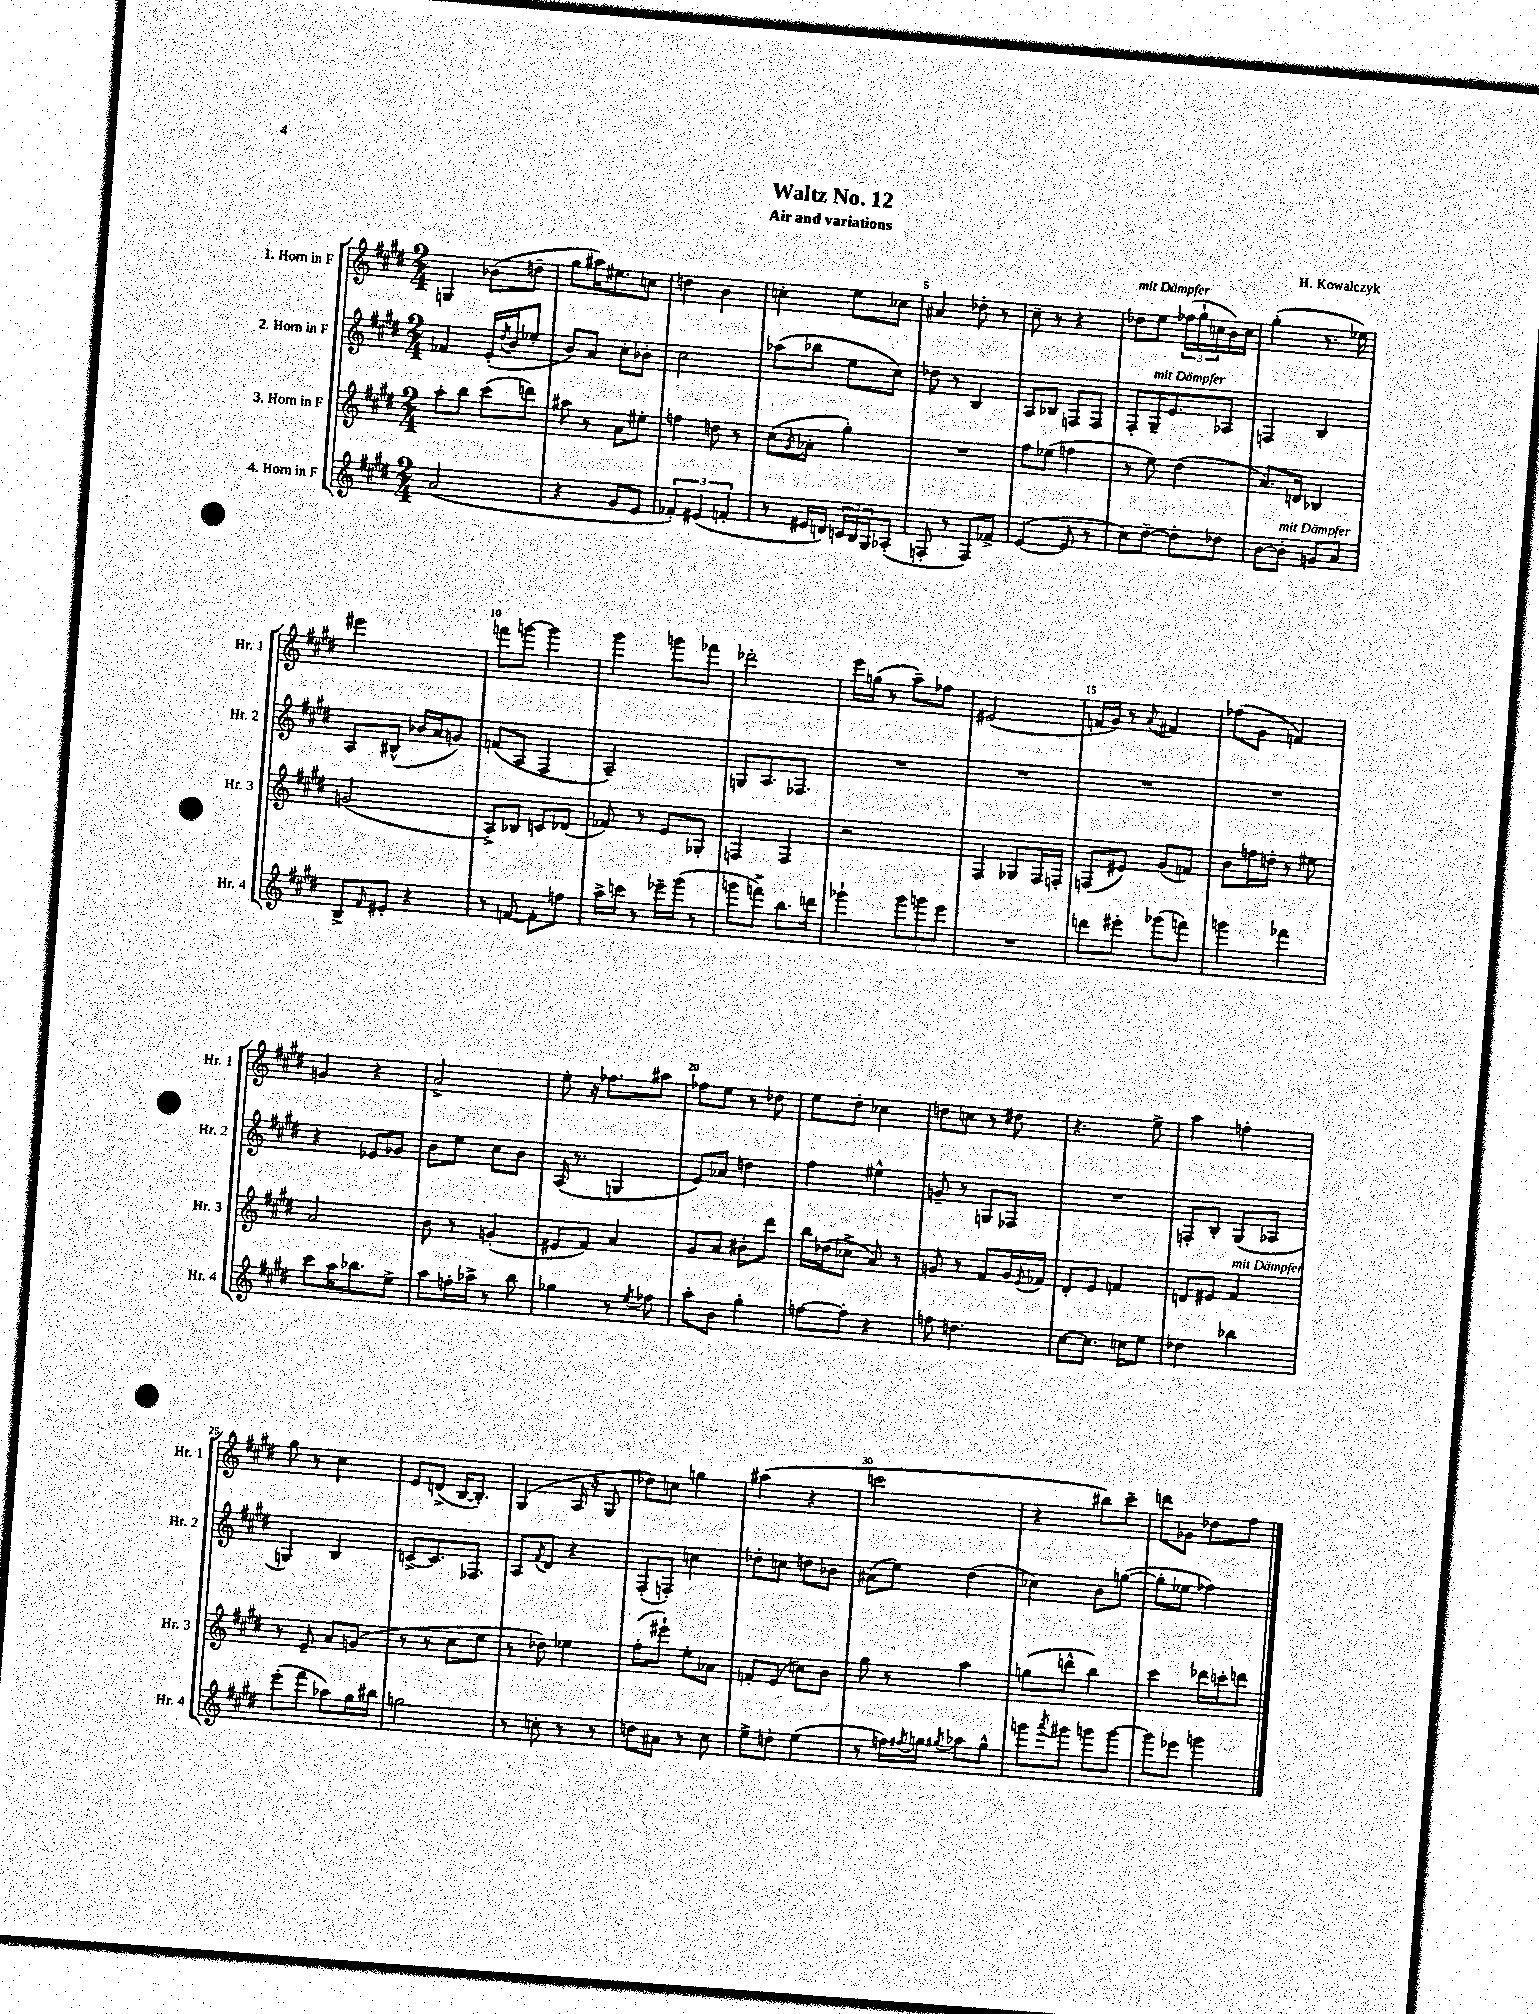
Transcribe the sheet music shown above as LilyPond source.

\header { title = "Waltz No. 12" composer = "H. Kowalczyk" subtitle = "Air and variations" }
<<
\new StaffGroup <<
\new Staff = "s0" \with { instrumentName = "1. Horn in F" shortInstrumentName = "Hr. 1" } {
    \clef treble \key e \major \numericTimeSignature \time 2/4
    g4 bes'8( d''8-- |
    gis''8 ais''16) eis''8. c''8 |
    d''4 b'4 |
    c''4-. e''8 ces''8 |
    ais'4 des''8-. r8 |
    cis''8-- r8 r4 |
    des''8^\markup { \italic "mit Dämpfer" } e''8 \tuplet 3/2 { fes''16( gis''16-! c''16 } b'16) c''16 |
    gis''4-.( r8. ees''16) |
    eis'''2 |
    f'''8 g'''8~ g'''4 |
    gis'''4 g'''8 fes'''8 |
    des'''2-. |
    e'''16 g''16( r8 a''8--) fes''8 |
    eis'2( |
    f'16 gis'16) r8 \appoggiatura { a'8 } fis'4 |
    fes''8( gis'8 f'4) |
    g'4 r4 |
    a'2-> |
    e''8-. r16 fes''8. ais''8 |
    fes''8 e''8 r8 des''8 |
    e''8 dis''8-. ces''4 |
    d''8 c''8 r8 dis''8 |
    r4. e''8-> |
    a''4 f''4-. |
    gis''8 r8 cis''4 |
    e'8 d'8->( b16~ b8.-.) |
    gis4( a16 r16 gis8 |
    des''8) c''8 g''4 |
    ais''4( r4 |
    c'''2 |
    r4 bis''8) cis'''8-- |
    d'''8 ges'8 des''8 fis''8 \bar "|." |
}
\new Staff = "s1" \with { instrumentName = "2. Horn in F" shortInstrumentName = "Hr. 2" } {
    \clef treble \key e \major \numericTimeSignature \time 2/4
    fes'4 e'16-.( \acciaccatura { dis''8 } b'16 ees''8-. |
    b'8) a'8 cis''8-. bes'8-. |
    cis''2 |
    aes''8( bes''8 e''8 cis''8) |
    des''8 r8 b4 |
    a8 bes8 f8 f8 |
    fis8-. gis16--^\markup { \italic "mit Dämpfer" } e'8. aes8 |
    f4 b4 |
    a8 bis8-^( bes'16 a'16 g'8) |
    f'8( a8 fis4 |
    a2--) |
    g8 a8. fes8. |
    R2 |
    R2 |
    R2 |
    R2 |
    r4 ees'8 ges'8 |
    b'8 e''8 cis''8 b'8 |
    a16( r8. g4 |
    e'8) aes'8 d''4 |
    fis''4 eis''4-^ |
    g'8-- r8 g8 fes8 |
    R2 |
    f8-. b8-. gis8( aes8 |
    g4) b4 |
    c'8~-> c'8. fes8. |
    a8 \acciaccatura { fis'8 } dis'8 r4 |
    fis8-.( f8-.) c''4 |
    des''8-. c''8 d''8 bes'8 |
    ais'8( e''8) dis''4( |
    ces''4) b'8 g''8~( |
    g''8-. ees''8 fes''4) \bar "|." |
}
\new Staff = "s2" \with { instrumentName = "3. Horn in F" shortInstrumentName = "Hr. 3" } {
    \clef treble \key e \major \numericTimeSignature \time 2/4
    a''8-. b''8 cis'''8( d'''8) |
    ais''8 r8 a'8 eis''8-. |
    f''4 d''8 r8 |
    cis''8( \acciaccatura { gis'8 } aes'8-. gis''4-.) |
    R2 |
    fis''8 ees''8( f''4 |
    r8 e''8) dis''4( |
    a'8.) d'16 bes4 |
    g'2( |
    a8->) bes8 c'8 des'8( |
    fes'8) r8 e'8 ges8-. |
    f4 f4 |
    r2 |
    fis4 ges8 fis16 f16-. |
    f8( eis'8) gis'8( f'8) |
    b'8 f''16 d''16-. r8 eis''8 |
    a'2 |
    b'8 r8 g'4-.( |
    eis'8 fis'8) a'4 |
    gis'8 a'8 bis'8-. dis'''8 |
    b''16 des''16( ces''8-> a'8) r8 |
    g'8 r8 fis'8 g'16 \acciaccatura { e'8 } fes'16 |
    dis'8-. e'8 f'4 |
    d'8 eis'8 fis'4^\markup { \italic "mit Dämpfer" } |
    r8 e'8-- a'8 g'8( |
    r8 r8 cis''8 e''8 |
    r8 des''8) ees''4 |
    fis''8-.( eis'''8-!) e''8-. aes'8 |
    f'8-. e'8( c''8) b'8 |
    gis''8 r8 a''4 |
    g''8( d'''8-^ b''4) |
    cis'''4 des'''16 c'''16-. d'''8 \bar "|." |
}
\new Staff = "s3" \with { instrumentName = "4. Horn in F" shortInstrumentName = "Hr. 4" } {
    \clef treble \key e \major \numericTimeSignature \time 2/4
    a'2( |
    r4 gis'8 e'8 |
    \tuplet 3/2 { fes'4-.) eis'4( f'4-. } |
    r8 eis'16 d'16) \tuplet 3/2 { c'16 b16 gis16 } aes8-.( |
    f8-. r8 f8) fes'8-> |
    e'4~( e'8 r8 |
    cis''8) dis''8~-- dis''8-. des''8 |
    b'8~ b'8-.^\markup { \italic "mit Dämpfer" } g'8 a'8 |
    b8-> \grace { fis'16 } eis'8-. r4 |
    r8 f'8~ f'8-. f''8 |
    a''16-> c'''16 r8 ees'''16-- gis'''16( r8 |
    g'''8 f'''8->) b''8. d'''16 |
    ges'''4-! \tuplet 3/2 { ges'''8 g'''8 e'''8 } |
    R2 |
    d'''8 eis'''8-. ges'''8( f'''8) |
    g'''4 fes'''4 |
    cis'''8 a''16 bes''8. e''8-> |
    a''8 f''16-. aes''16-> r8 b''8 |
    ges''4 r8 \acciaccatura { e''8 } fes''8 |
    a''8-. b'8 gis''4-. |
    f''8~ f''8-. r4 |
    f''8 d''4. |
    cis''8~ cis''8. c''16 e''8 |
    des''4 bes''4 |
    e'''8-.( fis'''8 aes''8) gis''16 bis''16 |
    g''2 |
    r8 c''8-. r8 r8 |
    d''8 ais'8 r8 cis''8 |
    e''8-> d''8-. e''4( |
    r8 f''16) \acciaccatura { fis''8 } g''16 \acciaccatura { gis''8 } aes''8 gis''8-^ |
    g'''8 \acciaccatura { a'''8 } gis'''8 g'''8 g'''8~ |
    g'''8 ees'''8 g'''4 \bar "|." |
}
>>
>>
\layout { \context { \Score \override BarNumber.break-visibility = ##(#f #t #t) barNumberVisibility = #(every-nth-bar-number-visible 5) } }
